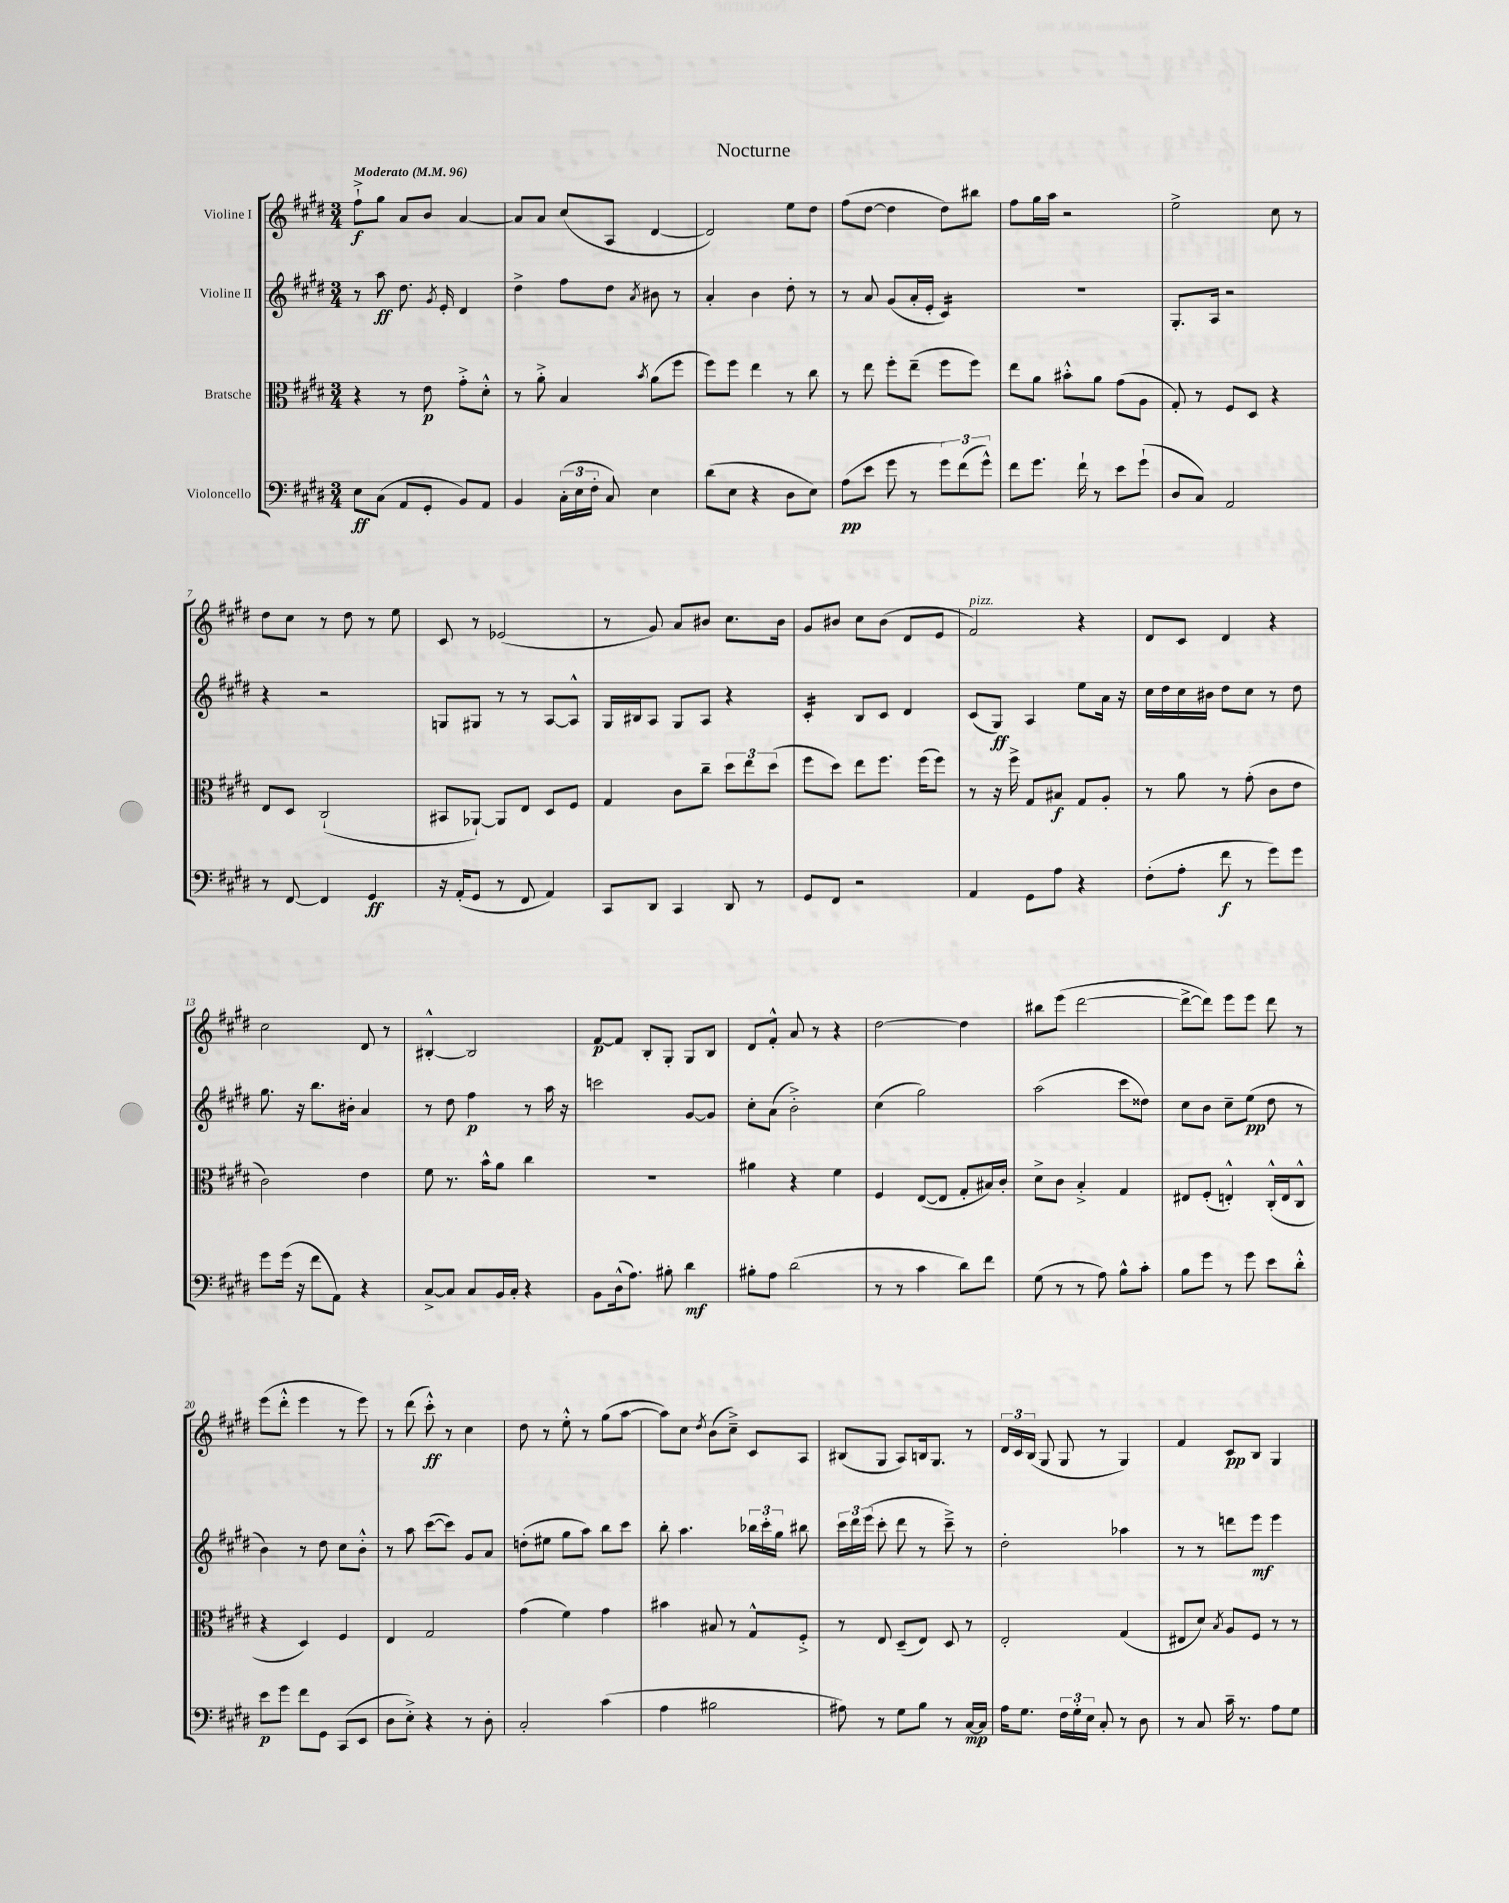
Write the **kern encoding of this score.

**kern	**kern	**kern	**kern
*staff4	*staff3	*staff2	*staff1
*clefF4	*clefC3	*clefG2	*clefG2
*k[f#c#g#d#]	*k[f#c#g#d#]	*k[f#c#g#d#]	*k[f#c#g#d#]
*M3/4	*M3/4	*M3/4	*M3/4
*MM96	*MM96	*MM96	*MM96
8E	4r	8r	8ff#`^
(8C#	.	8aa	8gg#
8AA	8r	8.dd#	8a
8GG#'	8e	.	8b
.	.	8qg#	.
.	.	16e'	.
8BB)	8g#'^	4d#	[4a
8AA	8d#'^^	.	.
=	=	=	=
4BB	8r	4dd#^	8a]
.	8a'^	.	8a
(24C#'	4B	8ff#	(8cc#
24E	.	.	.
24F#'	.	.	.
8C#)	.	8dd#	8A
.	8qb	8qa	.
4E	(8a	8b#	[4d#
.	8ff#	8r	.
=	=	=	=
(8d#	8ff#)	4a'	2d#])
8E	8ff#	.	.
4r	4ee	4b	.
8D#	8r	8dd#'	8ee
8E)	8cc#	8r	8dd#
=	=	=	=
(8A	8r	8r	(8ff#
8e	8ee	8a	[8dd#
8g#	8ff#'	(8g#	4dd#]
8r	(8ee~	16a'	.
.	.	16e'	.
12g#)	8ff#	4c#)	8dd#)
(12f#	.	.	.
.	8ff#)	.	8bb#
12g#^^)	.	.	.
=	=	=	=
8f#	8ee	2.r	8ff#
8.g#	8a	.	16gg#
.	.	.	16aa
.	8b#'^^	.	2r
16f#`	.	.	.
8r	8a	.	.
8e	(8g#	.	.
(8g#`	8A	.	.
=	=	=	=
8D#	8G#')	8.G#'	2ee^
8C#)	8r	.	.
.	.	16A	.
2AA	8F#	2r	.
.	8D#	.	.
.	4r	.	8cc#
.	.	.	8r
=	=	=	=
8r	8E	4r	8dd#
[8FF#	8D#	.	8cc#
4FF#]	(2C#`	2r	8r
.	.	.	8dd#
4GG#	.	.	8r
.	.	.	8ee
=	=	=	=
16r	8BB#	8G	8c#
(16AA'	.	.	.
8GG#	[8AA-`)	8G#	8r
8r	8AA-]	8r	(2e-
8FF#	8E	8r	.
4AA)	8D#	[8A	.
.	8F#	8A^^]	.
=	=	=	=
8CC#	4G#	16G#	8r
.	.	16B#	.
8DD#	.	8A	8g#)
4CC#	8c#	8G#	8a
.	8cc#~	8A	8b#
8DD#	12dd#	4r	8.cc#
.	12ee	.	.
8r	.	.	.
.	(12dd#	.	.
.	.	.	16b#
=	=	=	=
8GG#	8ff#	4c#'	8g#
8FF#	8dd#)	.	8b#
2r	8ee	8B	8cc#
.	8.ff#	8c#	(8b#
.	.	4d#	8d#
.	(16ff#	.	.
.	8ff#)	.	8e
=	=	=	=
4AA	8r	(8c#	2f#)
.	16r	8G#)	.
.	16ff#^	.	.
8GG#	8G#	4A	.
8A	8B#	.	.
4r	8G#	8ee	4r
.	8A'	16a	.
.	.	16r	.
=	=	=	=
(8F#'	8r	16cc#	8d#
.	.	16dd#	.
8A'	8a	16cc#	8c#
.	.	16b#	.
8f#	8r	8dd#	4d#
8r	(8g#'	8cc#	.
8g#)	8c#	8r	4r
8g#	8e	8dd#	.
=	=	=	=
8g#	2c#)	8.gg#	2cc#
(16g#	.	.	.
16r	.	16r	.
8f#	.	8.bb	.
8AA)	.	.	.
.	.	16b#'	.
4r	4e	4a	8d#
.	.	.	8r
=	=	=	=
[8C#^	8f#	8r	[4B#'^^
8C#]	8.r	8dd#	.
8C#	.	4ff#	2B#]
.	16b^^	.	.
16BB	8a	.	.
16C#'	.	.	.
4r	4cc#	8r	.
.	.	16aa	.
.	.	16r	.
=	=	=	=
8BB	2.r	2ccc	[8f#
(16D#^^	.	.	8f#]
8.A)	.	.	.
.	.	.	8B'
8B#'	.	.	8G#'
4d#	.	[8g#	8G#
.	.	8g#]	8B
=	=	=	=
8B#'	4a#	8cc#'	8d#
8A	.	(8a	8f#'^^
(2d#	4r	2b'^)	8a
.	.	.	8r
.	4f#	.	4r
=	=	=	=
8r	4F#	(4cc#	[2dd#
8r	.	.	.
4c#	([8E	2gg#)	.
.	8E]	.	.
8d#)	8G#'	.	4dd#]
8f#	16B#)	.	.
.	16c#'	.	.
=	=	=	=
(8G#	8d#^	(2aa	8bb#
8r	8c#	.	(8eee
8r	4B'^	.	[2ddd#
8A)	.	.	.
8B^^	4G#	8ccc#	.
8c#'	.	8dd##)	.
=	=	=	=
8B	8E#	8cc#	8ddd#^_
8g#	(8F#'	8b	8ddd#])
8r	4E'^^)	8cc#~	8eee
8g#	.	(8ee	8eee
8e	(16C#'^^	8dd#	8ddd#
.	16E	.	.
8d#'^^	8C#^^	8r	8r
=	=	=	=
8e	4r	4b)	(8eee
8g#	.	.	8ddd#'^^
8f#	4D#)	8r	4eee
8GG#	.	8dd#	.
(8CC#	4F#	8cc#	8r
8EE	.	8b'^^	8eee)
=	=	=	=
8D#	4E	8r	8r
8E'^)	.	8aa	(8ddd#
4r	2G#	([8ccc#	8ccc#'^^)
.	.	8ccc#])	8r
8r	.	8g#	4cc#
8D#'	.	8a	.
=	=	=	=
2C#'	(4g#	(8dd'	8dd#
.	.	8ee#	8r
.	4f#)	8gg#	8ee'^^
.	.	8aa)	8r
(4c#	4g#	8bb	(8gg#
.	.	8ccc#	[8aa
=	=	=	=
4A	4b#	8bb'	8aa])
.	.	4.aa	8cc#
.	.	.	8qdd#
2B#	8B#	.	(8b
.	8r	.	8cc#~^)
.	8G#^^	24bb-	8c#
.	.	24ccc#'	.
.	.	24gg#	.
.	8F#'^	8bb#	8A
=	=	=	=
8A#)	8r	24ccc#	(8B#
.	.	24ddd#	.
.	.	(24eee	.
8r	8E	8ccc#'	8G#
8G#	(8D#~	8ddd#	8A)
8B	8E)	8r	16B
.	.	.	8.G#
8r	8D#	8ccc#~^)	.
[16C#	8r	8r	8r
16C#]	.	.	.
=	=	=	=
16A	2E'	2dd#'	24d#
.	.	.	24c#
8.G#	.	.	.
.	.	.	(24B
.	.	.	8G#
24F#	.	.	8G#
24G#'	.	.	.
24E	.	.	.
8C#'	.	.	8r
8r	(4G#	4aa-	4G#)
8D#	.	.	.
=	=	=	=
8r	8E#	8r	4f#
8C#	8d#)	8r	.
.	8qB	.	.
16c#~	8A	8ddd	8c#
8.r	.	.	.
.	8F#	8eee	8B
8A	8r	4eee	4G#
8G#	8r	.	.
==	==	==	==
*-	*-	*-	*-
